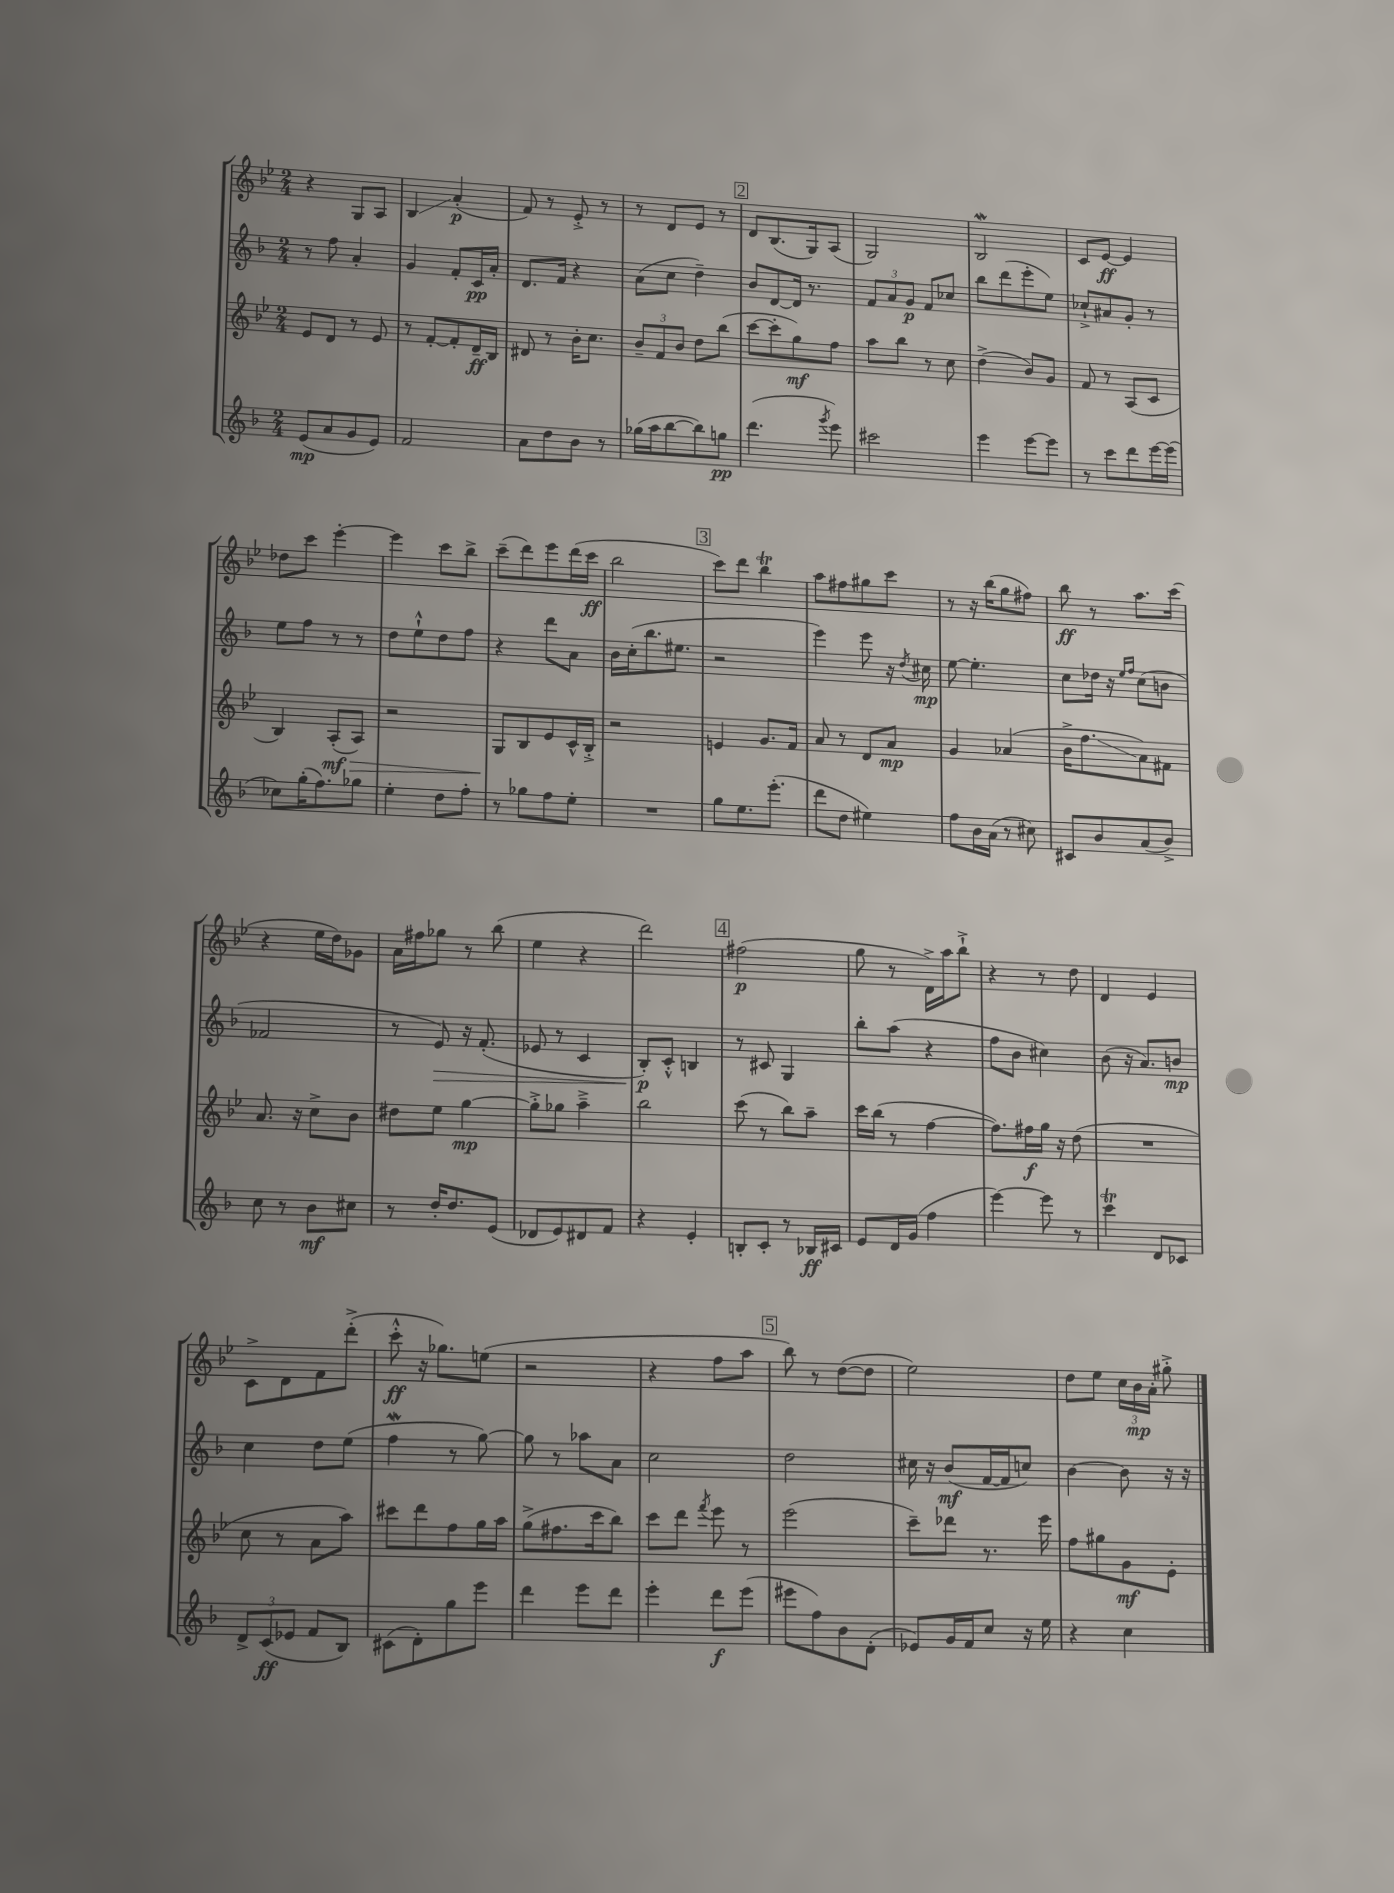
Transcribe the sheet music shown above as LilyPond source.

<<
\new StaffGroup <<
\new Staff = "s0" {
    \clef treble \key bes \major \numericTimeSignature \time 2/4
    \autoBeamOff r4 g8[ a8] |
    bes4\glissando a'4-.\p( |
    f'8) r8 ees'8-.-> r8 |
    r8 d'8[ ees'8] r8 |
    \mark \markup { \box "2" } d'8[ bes8.( g16) a8]( |
    g2) |
    bes2\mordent |
    c'8[ ees'8]~\ff ees'4 |
    des''8[ c'''8] ees'''4~-. |
    ees'''4 c'''8[ bes''8]-> |
    c'''8[--( d'''8) ees'''8 d'''16( c'''16]\ff |
    bes''2 |
    \mark \markup { \box "3" } c'''8[) d'''8] bes''4\trill |
    a''8[ fis''8 gis''8 c'''8] |
    r8 r16 bes''16[( g''8 fis''8]) |
    bes''8\ff r8 a''8.[ c'''16]( |
    r4 ees''16[ d''16) ges'8] |
    a'16[ fis''16 ges''8] r8 bes''8( |
    ees''4 r4 |
    d'''2) |
    \mark \markup { \box "4" } fis''2\p( |
    g''8 r8 d'16[->) a''16 bes''8]-!-> |
    r4 r8 d''8 |
    d'4 ees'4 |
    c'8[-> d'8 f'8 d'''8]-.->( |
    c'''8-.-^\ff r16 ges''8.[) e''8]( |
    r2 |
    r4 f''8[ a''8] |
    \mark \markup { \box "5" } bes''8) r8 d''8[~( d''8] |
    ees''2) |
    d''8[ ees''8] \tuplet 3/2 { c''16[ bes'16\mp a'16]-. } gis''8-.-> \bar "|." |
}
\new Staff = "s1" {
    \clef treble \key f \major \numericTimeSignature \time 2/4
    \autoBeamOff r8 f''8 a'4-. |
    g'4 f'8[-. c'16\pp a'16]-. |
    d'8.[ f'16] r4 |
    a'8[( c''8] d''4--) |
    \mark \markup { \box "2" } bes'8[ d'8~ d'16] r8. |
    \tuplet 3/2 { f'8[ a'8 g'8]\p } f'8[ ces''8] |
    bes''8[ d'''8( e'''8-. e''8]) |
    ces''8[-!-> ais'8 g'8]-. r8 |
    e''8[ f''8] r8 r8 |
    d''8[ e''8-!-^ d''8 f''8] |
    r4 d'''8[ a'8] |
    bes'16[ c''16-.( bes''8. eis''8.] |
    \mark \markup { \box "3" } r2 |
    e'''4) e'''8 r16 \acciaccatura { d''8 } cis''16\mp |
    e''8~ e''4.-. |
    c''8[ des''16] r16 \grace { e''16[ f''16] } c''8[( b'8] |
    fes'2 |
    r8 e'8\>) r16 f'8.-.( |
    ees'8 r8 c'4 |
    bes8[-.\p\!) c'8]-.-^ b4 |
    \mark \markup { \box "4" } r8 cis'8 g4 |
    bes''8[-. a''8]( r4 |
    f''8[ bes'8] cis''4) |
    bes'8( r16 a'8.[) b'8]\mp |
    c''4 d''8[ e''8]( |
    f''4\mordent r8 g''8~) |
    g''8 r8 aes''8[ a'8] |
    c''2 |
    \mark \markup { \box "5" } d''2 |
    cis''16 r16 bes'8[\mf( f'16~ f'16 c''8]) |
    bes'4~ bes'8 r16 r16 \bar "|." |
}
\new Staff = "s2" {
    \clef treble \key bes \major \numericTimeSignature \time 2/4
    \autoBeamOff ees'8[ d'8] r8 ees'8 |
    r8 f'8[~-. f'8-. d'16--\ff bes16] |
    dis'8 r8 bes'16[-. c''8.] |
    \tuplet 3/2 { bes'8[-- f'8 bes'8] } d''8[ bes''8]( |
    \mark \markup { \box "2" } c'''8[~ c'''8-. g''8\mf) f''8] |
    a''8[ bes''8] r8 c''8 |
    d''4->( bes'8[) g'8] |
    f'8 r8 a8[( c'8] |
    bes4) a8[-.\mf\>( a8]) |
    r2 |
    g8[\! bes8 ees'8 c'16-^ bes16]-.-> |
    r2 |
    \mark \markup { \box "3" } e'4 g'8.[ f'16] |
    a'8 r8 d'8[ a'8]\mp |
    g'4 aes'4( |
    bes'16[-> f''8.\glissando a'8) fis'8] |
    a'8. r16 c''8[-> bes'8] |
    dis''8[ ees''8] g''4~\mp |
    g''8[-.-> ges''8] a''4---> |
    bes''2 |
    \mark \markup { \box "4" } c'''8( r8 bes''8[) a''8]-- |
    c'''16[ bes''16]( r8 f''4~ |
    f''8.[) fis''16\f g''16] r16 d''8( |
    R2 |
    c''8 r8 a'8[ a''8]) |
    cis'''8[ d'''8 f''8 g''16 a''16] |
    g''8[->( fis''8. c'''16 bes''8]) |
    c'''8[ d'''8] \acciaccatura { f'''8 } ees'''8 r8 |
    \mark \markup { \box "5" } ees'''2( |
    c'''8[--) des'''8] r8. ees'''16 |
    f''8[ gis''8 g'8\mf ees'8]-. \bar "|." |
}
\new Staff = "s3" {
    \clef treble \key f \major \numericTimeSignature \time 2/4
    \autoBeamOff e'8[\mp( a'8 g'8 e'8]) |
    f'2 |
    a'8[ d''8 bes'8] r8 |
    ges''16[( a''16 bes''8~ bes''8) g''8]\pp |
    \mark \markup { \box "2" } d'''4.( \acciaccatura { g'''8 } e'''8) |
    cis'''2 |
    e'''4 e'''8[~ e'''8] |
    r8 c'''8[ d'''8 e'''16~ e'''16]( |
    ces''8[) g''16-.( f''8.) ges''8] |
    e''4-. d''8[ f''8]-. |
    r8 ges''8[ f''8 e''8]-. |
    R2 |
    \mark \markup { \box "3" } g''8[ e''8. e'''8.]-.( |
    d'''8[ d''8] eis''4) |
    f''8[ bes'16 a'16]( r8 cis''8) |
    cis'8[ bes'8 a'8( bes'8]->) |
    c''8 r8 bes'8[\mf cis''8] |
    r8 d''16[-. d''8. e'8]( |
    des'8[ e'8) dis'8 f'8] |
    r4 e'4-. |
    \mark \markup { \box "4" } b8[-. c'8]-. r8 bes16[\ff cis'16] |
    e'8[ d'16 g'16]( f''4 |
    e'''4~) e'''8 r8 |
    c'''4\trill d'8[ ces'8] |
    \tuplet 3/2 { d'8[-> c'8\ff( ees'8] } f'8[ bes8]) |
    cis'8[( d'8-.) g''8 e'''8] |
    d'''4 e'''8[ d'''8] |
    e'''4-. d'''8[\f e'''8]( |
    \mark \markup { \box "5" } eis'''8[ f''8) bes'8 d'8]-.( |
    ees'8[) g'16 f'16 c''8] r16 e''16 |
    r4 c''4 \bar "|." |
}
>>
>>
\layout { \context { \Score \remove "Bar_number_engraver" } }
